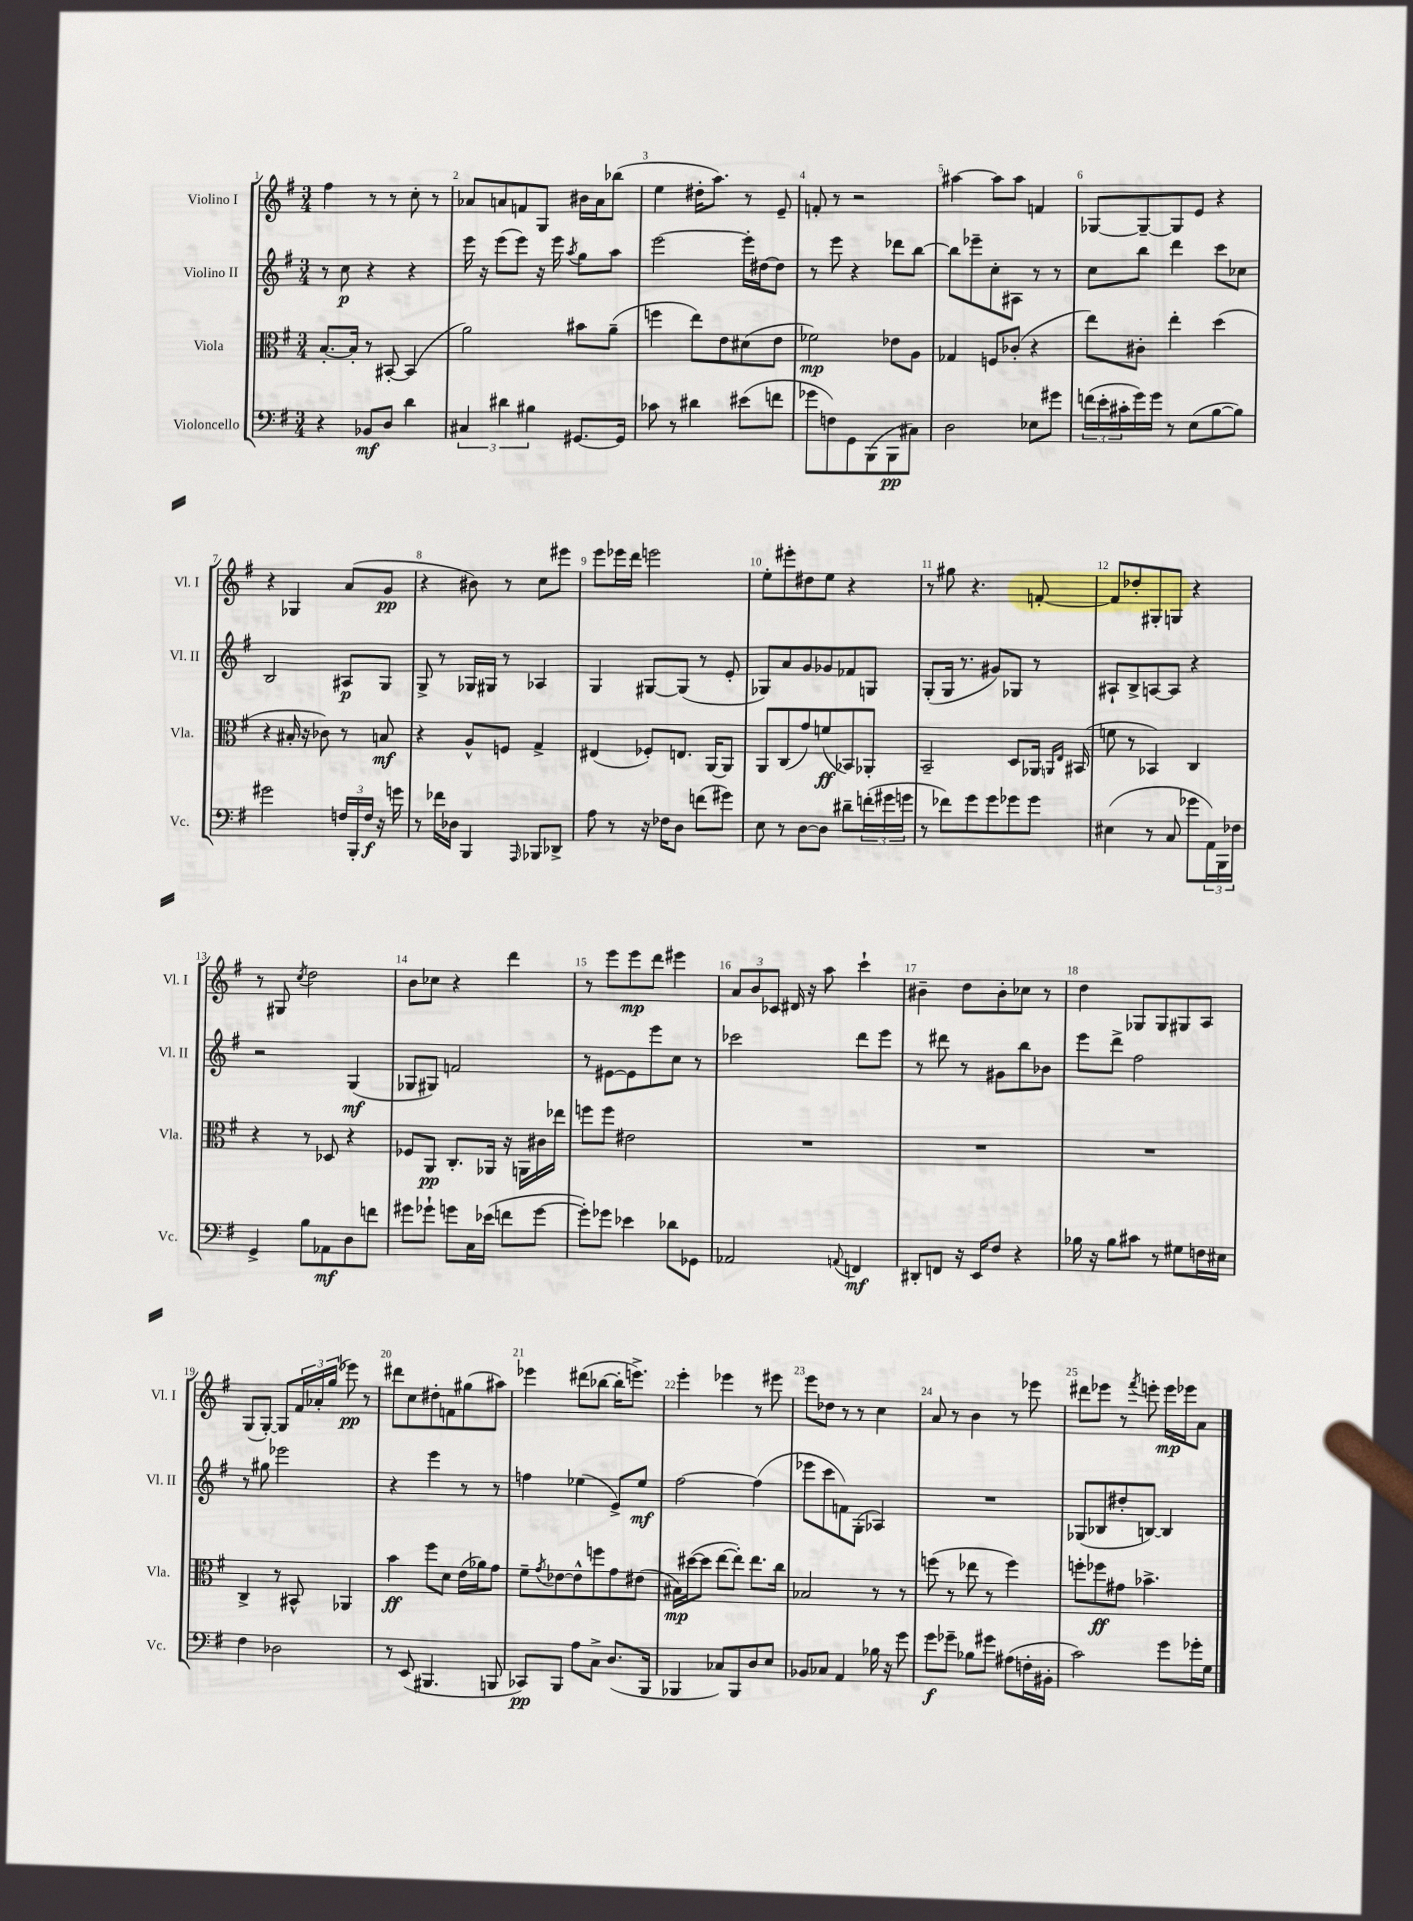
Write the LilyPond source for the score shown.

<<
\new StaffGroup <<
\new Staff = "s0" \with { instrumentName = "Violino I" shortInstrumentName = "Vl. I" } {
    \clef treble \key g \major \numericTimeSignature \time 3/4
    fis''4 r8 r8 c''8-. r8 |
    aes'8 a'8 f'8 g8 bis'16 a'16 bes''8( |
    e''4 dis''16-. a''8.) r8 e'8-- |
    f'8-. r8 r2 |
    ais''4~ ais''8 ais''8 f'4 |
    ges8~ ges8~-- ges8 e'8 r4 |
    r4 ges4 a'8( g'8\pp |
    r4 bis'8) r8 c''8 eis'''8 |
    e'''8 ees'''16 d'''16 e'''2 |
    e''8-. eis'''8-. dis''8 e''8 r4 |
    r8 gis''8 r4. f'8~-. |
    f'8 des''8-. gis8-. g8 r4 |
    r8 gis8 \acciaccatura { c''8 } d''2 |
    b'8 ces''8 r4 d'''4 |
    r8 e'''8 e'''8\mp d'''8 eis'''4 |
    \tuplet 3/2 { a'8 b'8 ces'8 } dis'16 r16 a''8 c'''4-! |
    bis'4-- d''8 bis'8-. ces''8 r8 |
    d''4 ges8 ges8 gis8 a8 |
    g8( g8~-.) g8 \tuplet 3/2 { fis'16 aes'16-. g''16( } ees'''8\pp) r8 |
    dis'''8 c''8 dis''8-. f'8 gis''8( ais''8) |
    ees'''4 dis'''8( bes''8~ bes''16-. e'''8.->) |
    e'''4-. ees'''4 r8 eis'''8 |
    e'''8 des''8 r8 r8 c''4 |
    a'8 r8 b'4 r8 ees'''8 |
    dis'''8 ees'''8 r8 \acciaccatura { fis'''8 } e'''8-. e'''16\mp ees'''16 a'8 \bar "|." |
}
\new Staff = "s1" \with { instrumentName = "Violino II" shortInstrumentName = "Vl. II" } {
    \clef treble \key g \major \numericTimeSignature \time 3/4
    r8 c''8\p r4 r4 |
    e'''16 r16 e'''8( e'''8) r16 e'''16 \acciaccatura { a''8 } g''8 a''8 |
    e'''2~ e'''16-. dis''16~ dis''8 |
    r8 e'''8 r4 des'''8 b''8~ |
    b''8 ees'''8-- c''8-. ais8 r8 r8 |
    c''8 b''8 d'''4 c'''8 ces''8 |
    b2 ais8\p g8 |
    g8-> r8 ges16 gis16 r8 aes4 |
    g4 gis8~ gis8( r8 e'8-. |
    ges8) a'8 g'8 ges'8 fes'8 g8 |
    g8-.( g16 r8. gis'8) ges8 r8 |
    ais8-! b8-> a8~ a8 r4 |
    r2 g4\mf( |
    ges8 gis8) f'2 |
    r8 eis'8~ eis'8 e'''8 c''8 r8 |
    ces'''2 d'''8 e'''8 |
    r8 dis'''8 r8 gis'8 b''8 bes'8 |
    e'''8 d'''8-> fis''2 |
    r8 gis''8 ees'''2 |
    r4 e'''4 r8 r8 |
    f''4 ees''4( e'8->) ees''8\mf |
    fis''2~ fis''4( |
    ees'''8 c'''8 f'8) g8-.( aes4) |
    R2. |
    ges8( bes8 dis''8-. b8~) b4 \bar "|." |
}
\new Staff = "s2" \with { instrumentName = "Viola" shortInstrumentName = "Vla." } {
    \clef alto \key g \major \numericTimeSignature \time 3/4
    b8.~-. b16-. r8 bis,8~-. bis,4( |
    a'2) bis'8 a'8--( |
    f''4 e''8) e'8 dis'8( e'8 |
    fes'2\mp) ees'8 a8 |
    ges4 f8 ces'8-.( r4 |
    e''8) cis'8-. e''4-. d''4( |
    r4 bis16-. r16 ces'8) r8 b8\mf |
    r4 a8-^ f8 g4-> |
    eis4( fes8-.) e8. a,16~ a,8 |
    a,8 c8( g'8) f'8\ff( bes,8) aes,8-. |
    b,2-- d8 aes,16 \grace { a,16 e16 } bis,16( |
    f'8 r8 bes,4) c4 |
    r4 r8 des8 r4 |
    fes8 a,8\pp c8.-. aes,16 r16 a,16 cis'16 ees''16 |
    f''8 f''8 eis'2 |
    R2. |
    R2. |
    R2. |
    c4-> r8 bis,8-^ aes,4 |
    b'4\ff fis''8 d'8 e'16( aes'16) g'8 |
    fis'8-- \acciaccatura { g'8 } ees'8~ ees'8-^ f''8 g'8 eis'8( |
    bis16\mp) dis''16~( dis''8 e''8~ e''8-.) e''8. c''16 |
    bes2 r8 r8 |
    f''8( r8 ees''8 r8 f''4) |
    f''8-. fes''8\ff gis'8 bes'4.-> \bar "|." |
}
\new Staff = "s3" \with { instrumentName = "Violoncello" shortInstrumentName = "Vc." } {
    \clef bass \key g \major \numericTimeSignature \time 3/4
    r4 bes,8\mf d8 d'4 |
    \tuplet 3/2 { cis4 dis'4 bis4 } gis,8.~ gis,16 |
    ces'8 r8 dis'4 eis'8( f'8 |
    ges'8 f8) g,8 b,,8( b,,8\pp cis8) |
    d2 ees8 gis'8 |
    \tuplet 3/2 { f'16( e'16-. cis'16-. } g'16) g'16 r8 e8( b8~ b8) |
    gis'2 \tuplet 3/2 { f16 b,,16-. f16\f } r16 g'16 |
    r8 fes'16 des16 b,,4 \grace { a,,16 } bes,,8 des,8-> |
    a8 r8 r16 fes16 d8 f'8( gis'8) |
    e8 r8 d8~ d8 dis'8-- \tuplet 3/2 { f'16-.( gis'16 g'16 } |
    r8 fes'8) g'8 g'8 ges'8 ges'8 |
    eis4( r8 c8 ges'8 \tuplet 3/2 { a,16) b,,16 fes16 } |
    g,4-> b8 aes,8\mf d8 f'8 |
    gis'8 ges'8-! g'8 c16 ees'16( f'8 g'8~ |
    g'8-.) ges'8 ees'4 des'8 ges,8 |
    aes,2 \appoggiatura { a,8 } f,4\mf |
    dis,8-. f,8 r16 e,16 fis8 r4 |
    bes16 r16 bes8 cis'8 r8 gis8 f16 eis16 |
    fis4 des2 |
    r8 e,8( bis,,4. b,,8 |
    ces,8\pp) b,,8 a8 c8-> d8.( b,,16 |
    bes,,4 ces8) bes,,8 d8 e8 |
    bes,8 ces8 a,4 bes16 r16 g'8 |
    g'8\f ges'8-- bes8 gis'8 ais8( f16-. bis,16-. |
    c'2) g'8 ges'16-. g16 \bar "|." |
}
>>
>>
\layout { \context { \Score \override BarNumber.break-visibility = ##(#f #t #t) barNumberVisibility = #all-bar-numbers-visible } }
